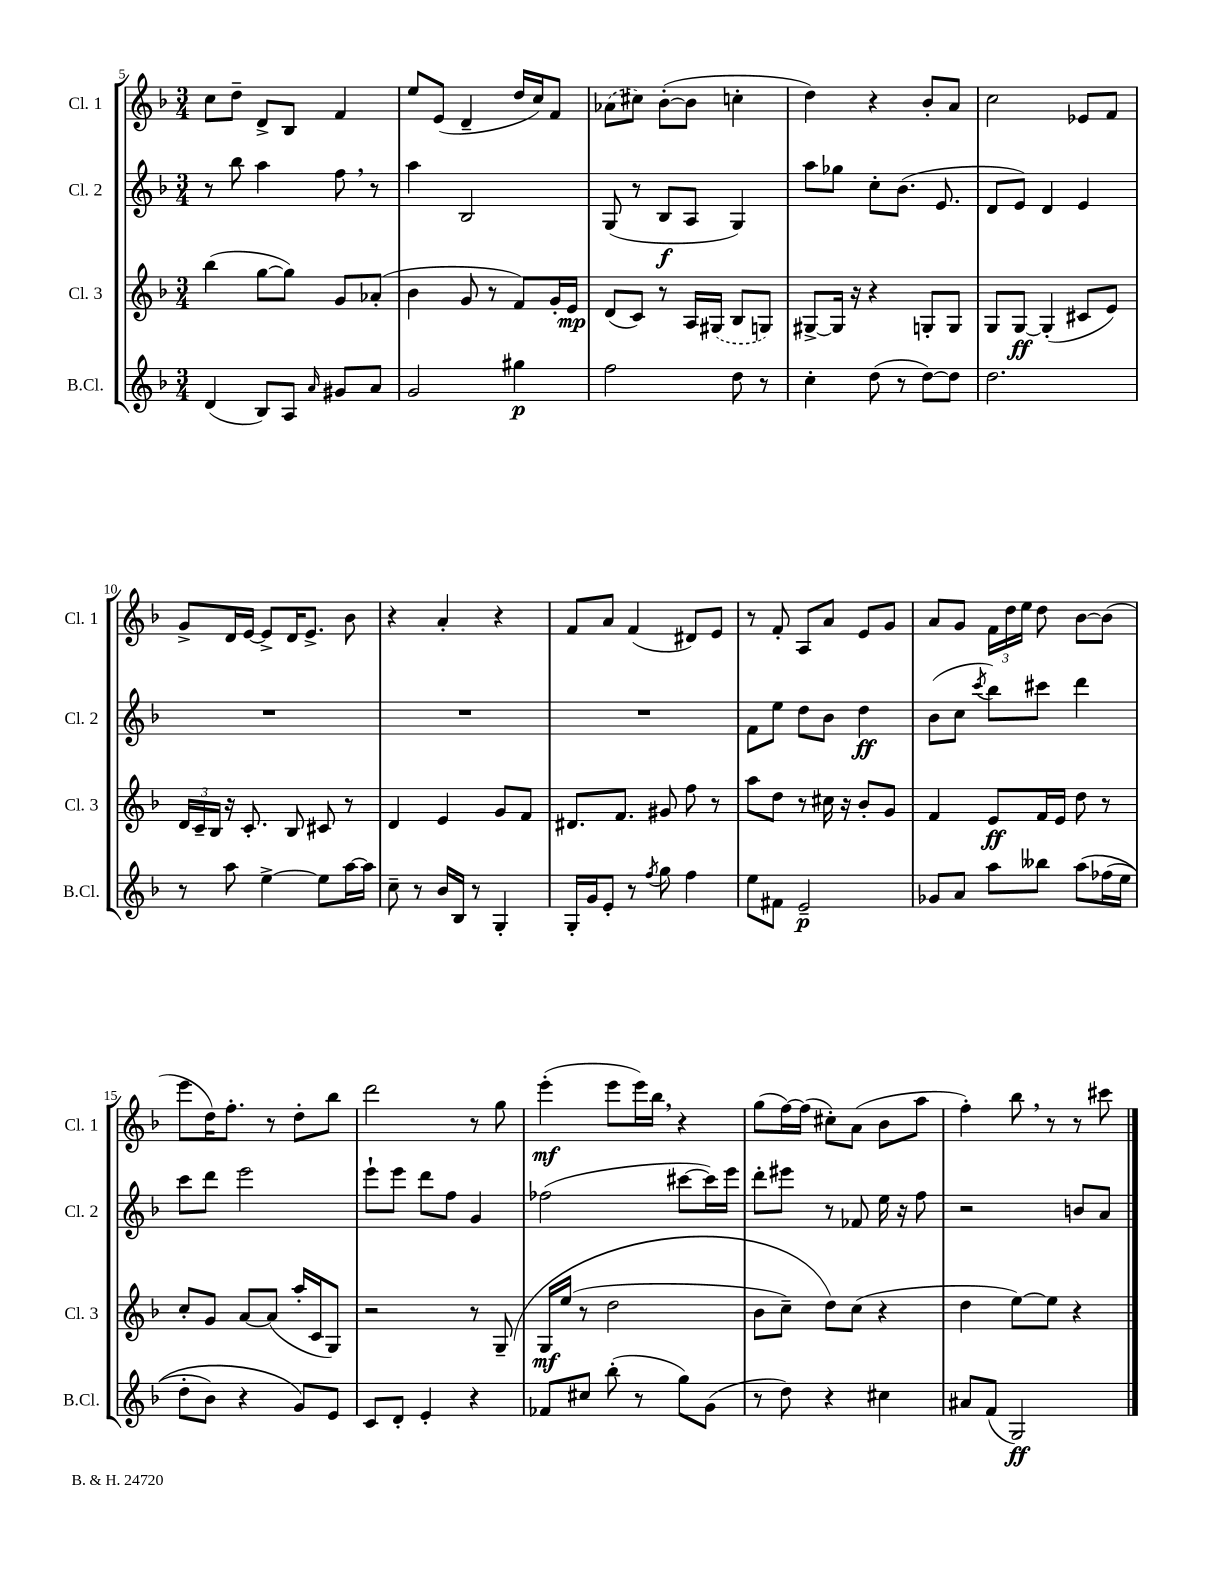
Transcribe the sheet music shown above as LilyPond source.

<<
\new StaffGroup <<
\new Staff = "s0" \with { instrumentName = "Cl. 1" shortInstrumentName = "Cl. 1" } {
    \clef treble \key f \major \numericTimeSignature \time 3/4
    \autoBeamOff c''8[ d''8]-- d'8[-> bes8] f'4 |
    e''8[ e'8]( d'4-- d''16[ c''16) f'8] |
    \once \slurDashed aes'8[( cis''8]) bes'8[~-.( bes'8] c''4-. |
    d''4) r4 bes'8[-. a'8] |
    c''2 ees'8[ f'8] |
    g'8[-> d'16 e'16]~ e'8[-> d'16 e'8.]-> bes'8 |
    r4 a'4-. r4 |
    f'8[ a'8] f'4( dis'8[) e'8] |
    r8 f'8-. a8[ a'8] e'8[ g'8] |
    a'8[ g'8] \tuplet 3/2 { f'16[ d''16 e''16] } d''8 bes'8[~ bes'8]( |
    e'''8[ d''16) f''8.]-. r8 d''8[-. bes''8] |
    d'''2 r8 g''8 |
    e'''4-.\mf( e'''8[ e'''16) bes''16] \breathe r4 |
    g''8[( f''16~) f''16]( cis''8[-.) a'8]( bes'8[ a''8] |
    f''4-.) bes''8 \breathe r8 r8 cis'''8 \bar "|." |
}
\new Staff = "s1" \with { instrumentName = "Cl. 2" shortInstrumentName = "Cl. 2" } {
    \clef treble \key f \major \numericTimeSignature \time 3/4
    \autoBeamOff r8 bes''8 a''4 f''8 \breathe r8 |
    a''4 bes2 |
    g8( r8 bes8[\f a8] g4) |
    a''8[ ges''8] c''8[-. bes'8.]( e'8. |
    d'8[ e'8]) d'4 e'4 |
    R2. |
    R2. |
    R2. |
    f'8[ e''8] d''8[ bes'8] d''4\ff |
    bes'8[( c''8] \acciaccatura { c'''8 } bes''8[) cis'''8] d'''4 |
    c'''8[ d'''8] e'''2 |
    e'''8[-! e'''8] d'''8[ f''8] g'4 |
    fes''2( cis'''8[~ cis'''16) e'''16] |
    d'''8[-. eis'''8] r8 fes'8 e''16 r16 f''8 |
    r2 b'8[ a'8] \bar "|." |
}
\new Staff = "s2" \with { instrumentName = "Cl. 3" shortInstrumentName = "Cl. 3" } {
    \clef treble \key f \major \numericTimeSignature \time 3/4
    \autoBeamOff bes''4( g''8[~ g''8]) g'8[ aes'8]-.( |
    bes'4 g'8 r8 f'8[) g'16-. e'16]\mp |
    d'8[( c'8]) r8 a16[ \once \slurDashed gis16]( bes8[ g8]) |
    gis8[~-> gis16] r16 r4 g8[-. g8] |
    g8[ g8]~\ff g4-.( cis'8[ e'8]) |
    \tuplet 3/2 { d'16[ c'16-- bes16] } r16 c'8.-. bes8 cis'8 r8 |
    d'4 e'4 g'8[ f'8] |
    dis'8.[ f'8.] gis'8 f''8 r8 |
    a''8[ d''8] r8 cis''16 r16 bes'8[-. g'8] |
    f'4 e'8[\ff f'16 e'16] d''8 r8 |
    c''8[-. g'8] a'8[~ a'8]( a''16[-. c'16 g8]) |
    r2 r8 g8--\( |
    g16[\mf e''16]( r8 d''2 |
    bes'8[ c''8]--) d''8[\) c''8]( r4 |
    d''4 e''8[~) e''8] r4 \bar "|." |
}
\new Staff = "s3" \with { instrumentName = "B.Cl." shortInstrumentName = "B.Cl." } {
    \clef treble \key f \major \numericTimeSignature \time 3/4
    \autoBeamOff d'4( bes8[) a8] \grace { a'16 } gis'8[ a'8] |
    g'2 gis''4\p |
    f''2 d''8 r8 |
    c''4-. d''8( r8 d''8[~) d''8] |
    d''2. |
    r8 a''8 e''4~-> e''8[ a''16~ a''16] |
    c''8-- r8 bes'16[ bes16] r8 g4-. |
    g16[-. g'16 e'8]-. r8 \acciaccatura { f''8 } g''8 f''4 |
    e''8[ fis'8] e'2--\p |
    ges'8[ a'8] a''8[ beses''8] a''8[\( fes''16( e''16] |
    d''8[-. bes'8]) r4 g'8[\) e'8] |
    c'8[ d'8]-. e'4-. r4 |
    fes'8[ cis''8] bes''8-.( r8 g''8[) g'8]( |
    r8 d''8) r4 cis''4 |
    ais'8[ f'8]( g2\ff) \bar "|." |
}
>>
>>
\layout { \context { \Score currentBarNumber = #5 } }
